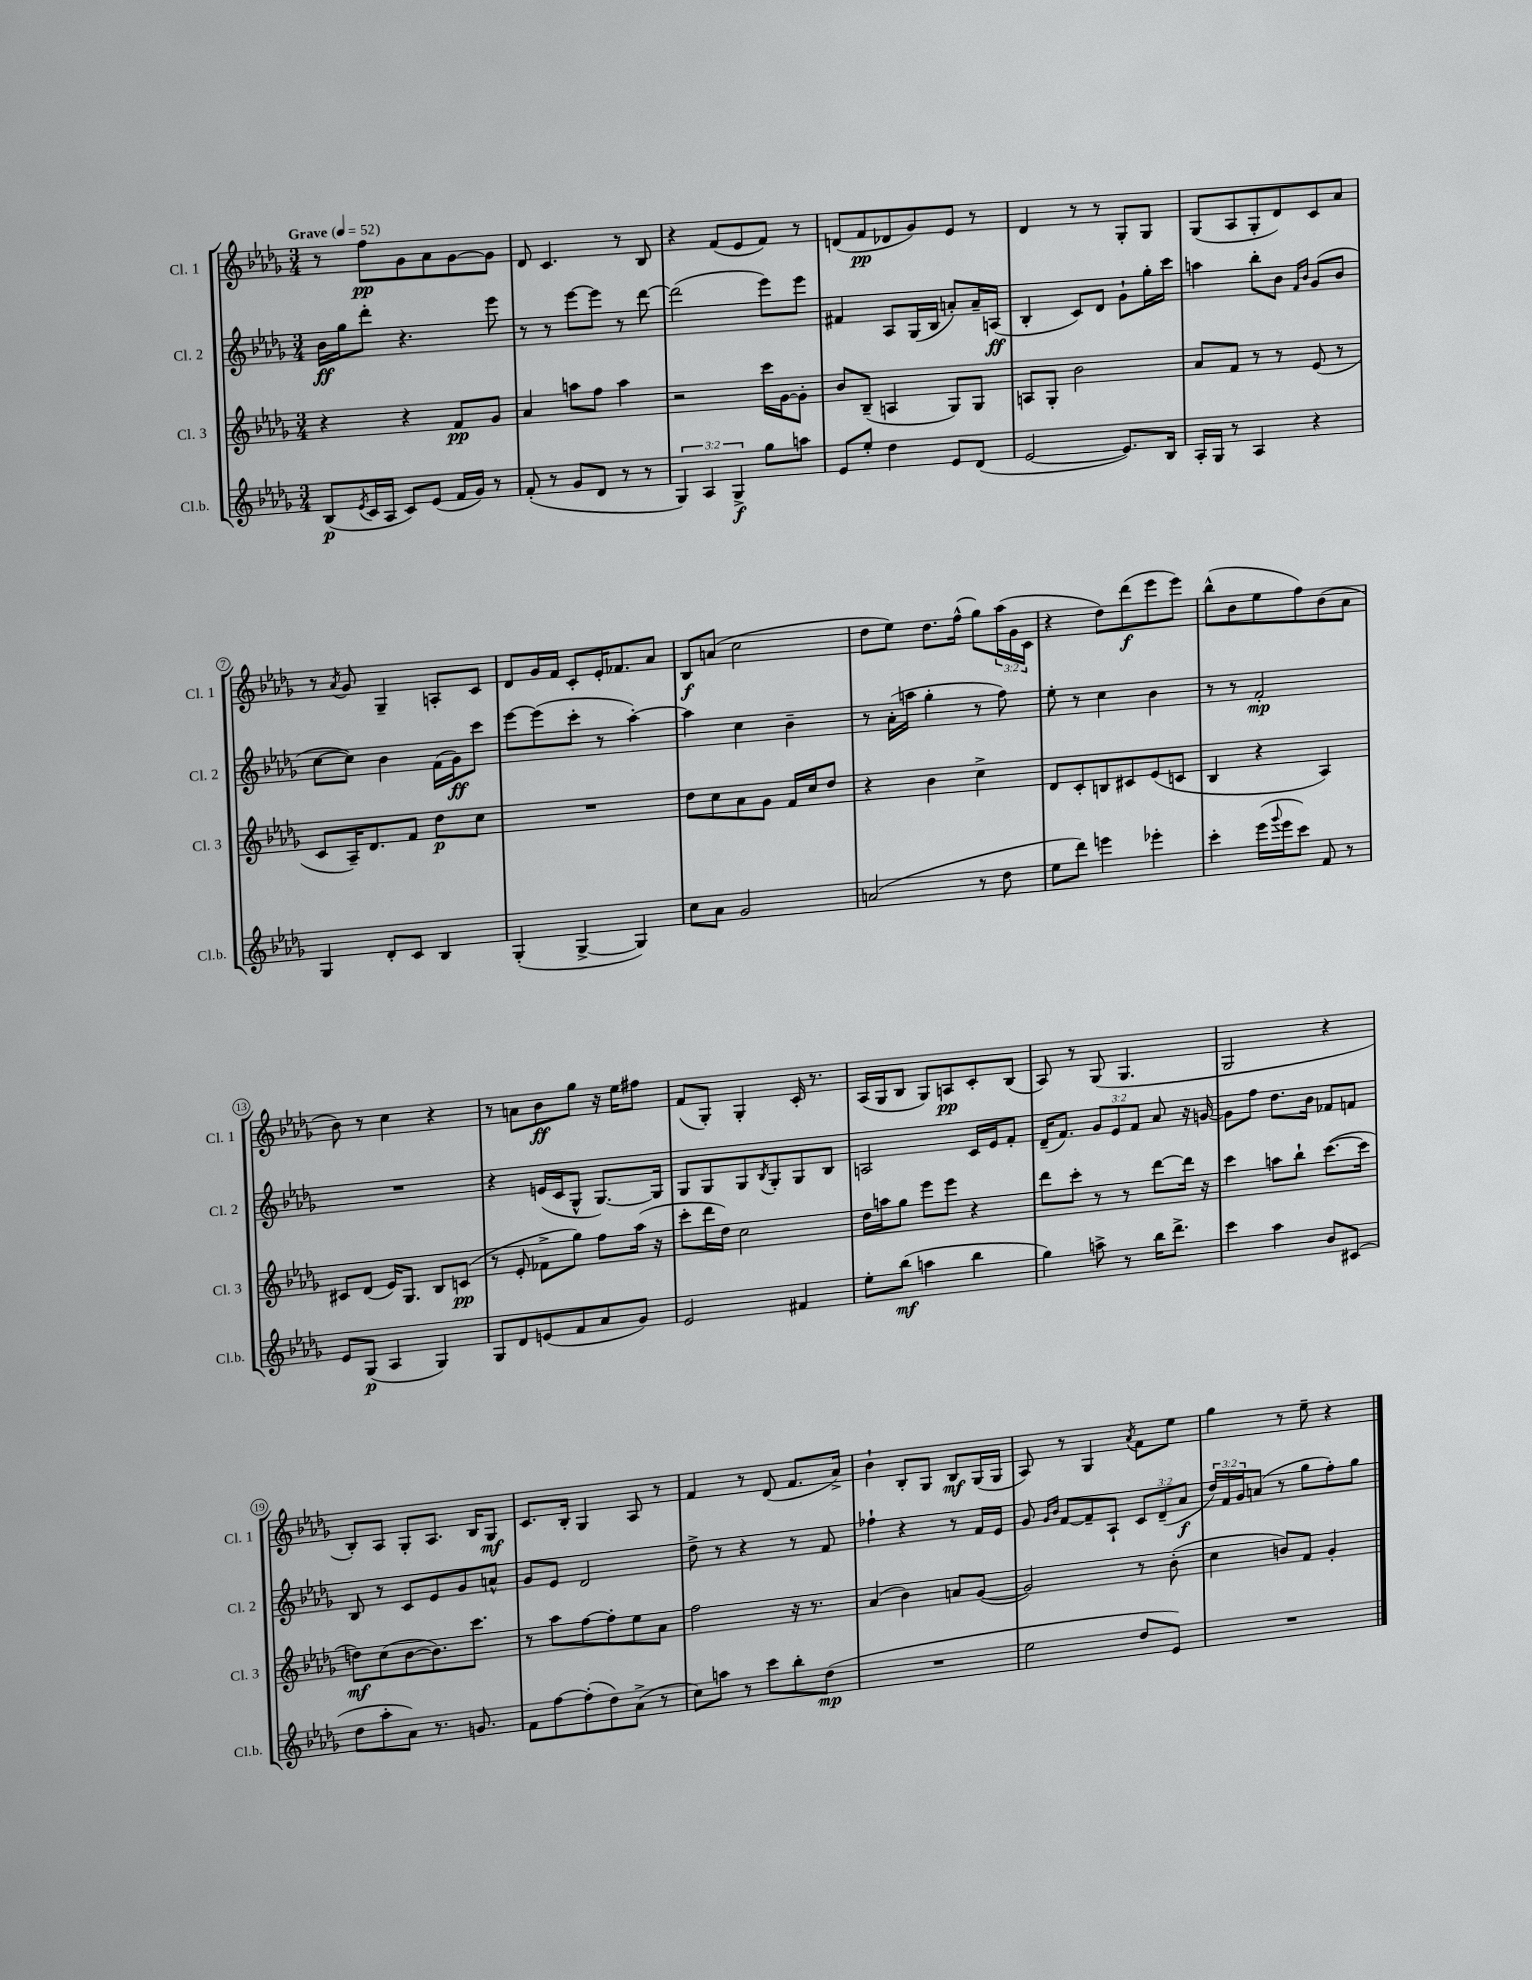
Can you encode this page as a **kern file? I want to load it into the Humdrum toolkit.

**kern	**kern	**kern	**kern
*staff4	*staff3	*staff2	*staff1
*clefG2	*clefG2	*clefG2	*clefG2
*k[b-e-a-d-g-]	*k[b-e-a-d-g-]	*k[b-e-a-d-g-]	*k[b-e-a-d-g-]
*M3/4	*M3/4	*M3/4	*M3/4
*MM52	*MM52	*MM52	*MM52
(8B-/L	4r	16b-\LL	8r
.	.	16gg-\J	.
8qe-/	.	.	.
16c/L	.	8ddd-'\J	8ff\L
16A-/JJ	.	.	.
8c/L)	4r	4.r	8g-\
(8e-/J	.	.	8a-\
16f/LL	8f/L	.	[8g-\
16g-/JJ)	.	.	.
8r	8g-/J	8eee-\	8g-\]J
=	=	=	=
(8f'/	4a-/	8r	8d-/
8r	.	8r	4.c/
8g-/L	8aa\L	[8eee-\L	.
8d-/J	8ff\J	8eee-\]J	.
8r	4aa\	8r	8r
8r	.	[8ddd-\	8B-/
=	=	=	=
6G-/)	2r	(2ddd-\]	4r
6A-/	.	.	.
.	.	.	(8f/L
6G-^/	.	.	.
.	.	.	8e-/
8gg-\L	16ccc\LL	8eee-\L)	8f/J)
.	[16g-\J	.	.
8aa\J	8g-'\]J	8eee-\J	8r
=	=	=	=
8e-/L	8b-/L	4f#/	(8d/L
8ee-'/J	(8B-~/J	.	8f/
4dd-\	4A/	8A-/L	8d-/
.	.	(16G-/L	8g-/)
.	.	16B-/JJ	.
8e-/L	8G-/L)	8a'/L)	8e-/J
(8d-/J	8G-/J	16a~/L	8r
.	.	(16A/JJ	.
=	=	=	=
[2e-/	8A/L	4B-'/	4d-/
.	8G-'/J	.	.
.	2b-\	8c/L)	8r
.	.	8d-/J	8r
8.e-/]L)	.	8g-`\L	8G-'/L
.	.	16gg-'\L	8G-/J
16B-/Jk	.	16ccc\JJ	.
=	=	=	=
16A-'/LL	8a-/L	4aa\	(8G-/L
16G-/JJ	.	.	.
8r	8f/J	.	8A-/
4A-/	8r	8bb-'\L	8G-'/
.	8r	8b-\J	8d-/)
.	.	16qqf/LL	.
.	.	16qqb-/JJ	.
4r	(8e-/	(8g-/L	8c/
.	8r	8b-/J	8a-/J
=	=	=	=
4G-/	8c/L	[8cc\L	8r
.	.	.	8qa-/
.	16A-~/K)	8cc\]J)	8g-/
.	8.d-/	.	.
8d-'/L	.	4b-\	4G-~/
8c/J	8f/J	.	.
4B-/	8dd-\L	(16f\LL	8A'/L
.	.	16g-\J)	.
.	8cc\J	8ccc\J	8c/J
=	=	=	=
(4G-'/	2.r	[8eee-\L	8d-/L
.	.	(8eee-\]	16g-/L
.	.	.	16f/JJ
[4G-^/	.	8ccc'\J	8c'/L
.	.	8r	16e-'/K
.	.	.	8.f-/
4G-/])	.	[4aa-'\)	.
.	.	.	8a-/J
=	=	=	=
8cc\L	8dd-\L	4aa-\]	8B-/L
8a-\J	8cc\	.	(8a/J
2g-/	8a-\	4cc\	2cc\
.	8g-\J	.	.
.	16f/LL	4b-~\	.
.	16cc/J	.	.
.	8dd-/J	.	.
=	=	=	=
(2a/	4r	8r	8dd-\L
.	.	(16a-'\LL	8ee-\J)
.	.	16aa\JJ	.
.	4b-\	4gg-'\	8.dd-\L
.	.	.	(16ff^^\Jk
8r	4cc^\	8r	8gg-\L)
8dd-\	.	8ff\)	(24aa-\L
.	.	.	24g-\
.	.	.	24c\JJ
=	=	=	=
8ee-\L	8d-/L	8ee-'\	4r
8ddd-\J)	8c'/	8r	.
4eee\	8B/	4cc\	8dd-\L)
.	8c#/	.	(8ddd-\
4eee-'\	(8e-/	4b-\	8eee-\
.	8c/J	.	8eee-\J)
=	=	=	=
4ccc'\	4B-/	8r	(8bb-^^\L
.	.	8r	8b-\
(16eee-\LL	4r	2f'/	8ee-\
8qqggg-/	.	.	.
16eee-\J	.	.	.
8ccc\J)	.	.	8ff\)
8f/	4A-/)	.	(8b-\
8r	.	.	8a-\J
=	=	=	=
8e-/L	8c#/L	2.r	8b-\)
(8G-/J	(8d-/J	.	8r
4A-/	16e-/LK)	.	4cc\
.	8.G-/J	.	.
4G-/)	8B-/L	.	4r
.	(8c/J	.	.
=	=	=	=
8G-/L	8r	4r	8r
8d-/	8e-'/	.	8a\L
(8e/	8f-^\L	(16e/LL	8b-\
.	.	16c/J	.
8f/	8gg-\J)	8G-^^/J	8gg-\J
8a-/	8ff\L	[8.G-/L)	16r
.	.	.	16ee-\LK
8g-/J)	(16aa-\Jk	.	8ff#\J
.	16r	16G-/]Jk	.
=	=	=	=
2e-/	8ccc'\L	8G-/L	(8f/L
.	16ddd-\L	8G-/	8G-'/J)
.	16dd-\JJ)	.	.
.	2cc\	8G-/	4G-'/
.	.	8qB-/	.
.	.	8G-'/	.
4f#/	.	8G-/	16c'/
.	.	.	8.r
.	.	8B-/J	.
=	=	=	=
8ee-'\L	16dd-\LL	2A/	(16A-/LL
.	16aa\J	.	16G-/J
(8bb-\J	8gg-\J	.	8B-/J
4aa\	8eee-\L	.	8G-/L)
.	8eee-\J	.	8A/
4bb-\	4r	16c/LL	8c'/
.	.	16e-/J	.
.	.	8f'/J	(8B-/J
=	=	=	=
4gg-\)	8ddd-\L	(16d-~/LK	8A-/)
.	.	8.f/J)	.
.	8ccc'\J	.	8r
8aa^\	8r	12g-/L	(8G-/
.	.	12e-/	.
8r	8r	.	4.G-/
.	.	12f/J	.
16bb-\LK	[8ddd-\L	8a-/	.
8.ddd-^\J	.	.	.
.	16ddd-\]Jk	16r	.
.	16r	[16g/	.
=	=	=	=
4ccc\	4ccc\	8g\]L	2G-/
.	.	8ff\J	.
4aa-\	8aa\L	8.dd-\L	.
.	8bb-`\J	.	.
.	.	16b-\Jk	.
8b-/L	([8.ccc\L	8f-/L	4r
(8c#/J	.	8f/J	.
.	16ccc\]Jk	.	.
=	=	=	=
8dd-\L	8dd\L)	8B-/	8B-'/L)
8aa-'\	(8cc\	8r	8A-/J
8a-\J)	[8b-\	8c/L	8G-'/L
8.r	8.b-\])	8e-/	8.A-/J
.	.	8g-/	.
8.g/	8.ccc\J	.	16B-/LK
.	.	8a^^/J	8G-/J
=	=	=	=
8f\L	8r	8g-/L	8.c/L
[8ff\	8aa-\L	8e-/J	.
.	.	.	16B-'/Jk
(8ff'\]	[8ff\	2d-/	4G-/
8dd-\)	8ff'\]	.	.
(8a-^\J	8ee-\	.	8A-/
8r	8a-\J	.	8r
=	=	=	=
8cc\L)	2ff\	8dd-^\	4f/
8aa\J	.	8r	.
8r	.	4r	8r
8ccc\L	.	.	(8d-/
8bb-'\	16r	8r	8.f/L
.	8.r	.	.
(8dd-\J	.	8f/	.
.	.	.	16a-^/Jk)
=	=	=	=
2.r	(4a-/	4ff-`\	4b-`\
.	4b-\)	4r	8B-'/L
.	.	.	8G-/J
.	8a/L	8r	8B-/L
.	([8g-/J	16f/LL	(16G-/L
.	.	16e-/JJ	16G-/JJ
=	=	=	=
2ee-\	2g-/])	8g-/	8A-/)
.	.	16qqg-/LL	.
.	.	16qqb-/JJ	.
.	.	[8f/L	8r
.	.	8f~/]	4G-/
.	.	8A-`/J	.
.	.	.	8qa-/
8dd-/L	8r	12c/L	8f\L
.	.	(12d-~/	.
8e-/J)	(8b-'\	.	8ee-\J
.	.	12a-/J	.
=	=	=	=
2.r	4cc\	24dd-/LL)	4gg-\
.	.	24f/	.
.	.	24g-/J	.
.	.	(8a/J	.
.	8b/L)	8r	8r
.	8f/J	8gg-\L	8ee-~\
.	4g-'/	8ff'\)	4r
.	.	8gg-\J	.
==	==	==	==
*-	*-	*-	*-
